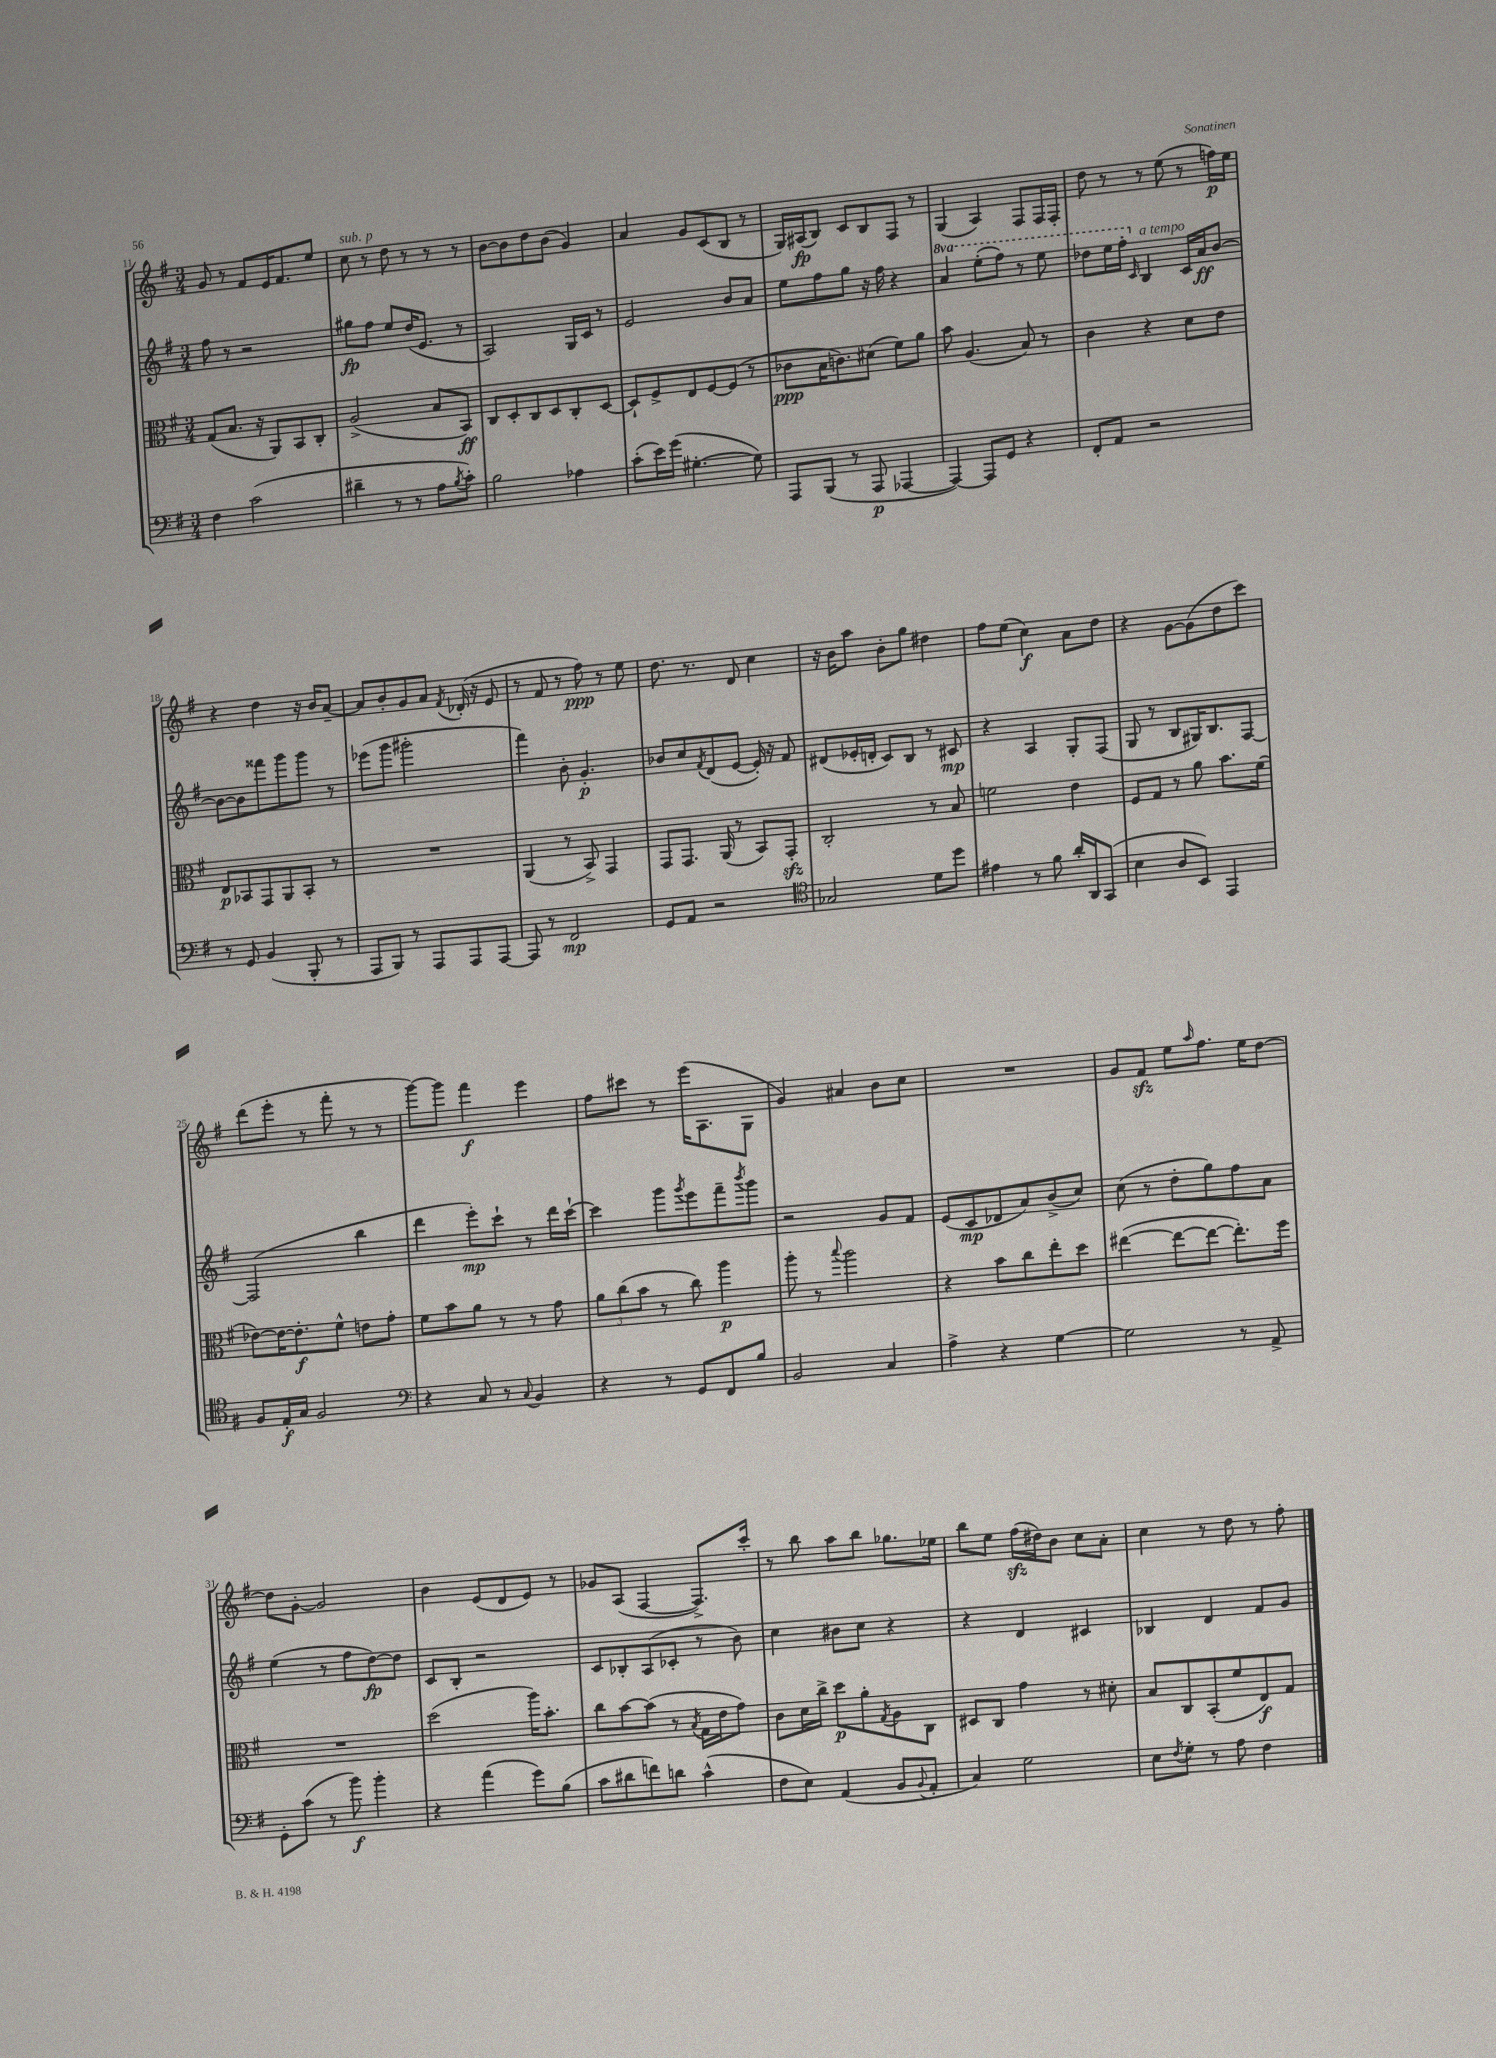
<<
\new StaffGroup <<
\new Staff = "s0" {
    \clef treble \key g \major \numericTimeSignature \time 3/4
    g'8 r8 fis'8 e'16 fis'8. e''8 |
    c''8^\markup { \italic "sub. p" } r8 d''8 r8 r8 r8 |
    b'8~ b'8 d''8 b'8( g'4) |
    a'4 g'8 c'8( b8 r8 |
    g16) ais16\fp( b8) c'8 b8 fis8 r8 |
    g4( a4) fis8 fis16 fis16-. |
    d''8 r8 r8 e''8( r8 f''16\p) e''16 |
    r4 d''4 r16 b'16 a'8~-- |
    a'8 b'8-. g'8 a'8 \acciaccatura { fis'8 } des'16-.( r16 e'8 |
    r8 fis'8 r8 fis''8\ppp) r8 e''8 |
    d''8. r8. d'8 c''4 |
    r16 b'16 a''8 b'8-. g''8 dis''4 |
    fis''8 e''8( c''4\f) a'8 d''8 |
    r4 g'8~ g'8( d''8 c'''8) |
    d'''8( e'''8-. r8 fis'''8-. r8 r8 |
    g'''8~) g'''8 fis'''4\f e'''4 |
    fis''8 cis'''8 r8 e'''16( a8. g8 |
    g'4) ais'4 b'8 c''8 |
    R2. |
    g'8 fis'8\sfz e''8 \grace { a''16 } fis''8. e''16 d''8~ |
    d''8 g'8~-. g'2 |
    b'4 e'8( d'8 e'8) r8 |
    ges'8 a8( fis4~ fis8.->) c'''16-. |
    r8 b''8 a''8 b''8 ges''8. ees''16 |
    b''8 e''8 fis''16\sfz( dis''16) b'8 c''8 a'8-. |
    c''4 r8 d''8 r8 fis''8-. \bar "|." |
}
\new Staff = "s1" {
    \clef treble \key g \major \numericTimeSignature \time 3/4 \set Staff.ottavationMarkups = #ottavation-simple-ordinals
    fis''8 r8 r2 |
    gis''8\fp fis''8 e''8 d''16( e'8. r8 |
    a2) g16 c'16 r8 |
    e'2 b'8 a'8 |
    e''8 fis''8 g''8 r16 fis''16 r4 |
    \ottava #1 a''4 e'''8-.( fis'''8) r8 e'''8 |
    des'''8 e'''16 fis'''16-. \ottava #0 \grace { c'16 } b4^\markup { \italic "a tempo" } c'16 a'16\ff b'8~ |
    b'8~ b'8 fisis'''8 g'''8 g'''8 r8 |
    ees'''8( g'''8 gis'''2-. |
    fis'''4) b'8-. g'4.-.\p |
    bes'8 c''8 \acciaccatura { fis'8 } d'8( e'8~ e'16-.) r16 fis'8 |
    dis'8( ees'16-. d'16-. c'8) b8 r8 cis'8\mp |
    r4 a4 g8-. fis8( |
    g8 r8 b8 gis16) b8. fis8~ |
    fis2( b''4 |
    d'''4 e'''8-.\mp) c'''8-! r8 d'''16 c'''16~-! |
    c'''4 g'''8 \acciaccatura { g'''8 } e'''8 fis'''8-- \acciaccatura { b'''8 } g'''8 |
    r2 g'8 fis'8 |
    e'8( c'8\mp des'8 a'8) b'8->( c''8) |
    c''8( r8 d''8-. g''8) fis''8 a'8 |
    e''4( r8 fis''8 d''8~\fp) d''8 |
    c'8 b8-. r2 |
    c'8 bes8-. a8( ces'8-. r8 b'8) |
    c''4 bis'8 c''8 r4 |
    r4 d'4 cis'4 |
    bes4 d'4 fis'8 g'8 \bar "|." |
}
\new Staff = "s2" {
    \clef alto \key g \major \numericTimeSignature \time 3/4
    g8( b8. r16 a,8) b,8 c8-. |
    a2->( b8 b,8\ff) |
    c8 d8-. c8 d8 c8-. d8~ |
    d8-! fis8-> e8 fis8~ fis8( r8 |
    ces'8\ppp b16 c'8.) dis'8( fis'8) a'8 |
    b'8 a4.( b8) r8 |
    c'4 r4 d'8 e'8 |
    e8\p bes,8 g,8 a,8 bes,8-. r8 |
    R2. |
    a,4( r8 b,8->) g,4 |
    g,8 g,8. a,16( r8 b,8) g,8-.\sfz |
    c2-. r8 b8 |
    f'2 e'4 |
    fis8 g8 r8 a'8 b'8. fis'16( |
    ees'8~) ees'16~ ees'8.-.\f fis'8-^ e'8 g'8-. |
    fis'8 b'8 a'8 r8 r8 g'8 |
    \tuplet 3/2 { a'8 c''8( b'8 } r8 c''8) a''4\p |
    a''8-. r8 \appoggiatura { b''8 } a''2 |
    r4 b'8 c''8 e''8-. d''8 |
    eis''4~( eis''8~ eis''8~ eis''8.-.) fis''16 |
    R2. |
    d''2( a''16) b'8.-. |
    c''8 b'8~ b'8( r8 \acciaccatura { b8 } g16 e'16 g'8) |
    c'8 d'16 c''16-> d''8\p a'8-. \acciaccatura { g8 } a8 c8 |
    dis8 c8 g'4 r8 dis'8-. |
    b8 c8 b,8-.( fis'8 e8\f) g8 \bar "|." |
}
\new Staff = "s3" {
    \clef bass \key g \major \numericTimeSignature \time 3/4
    fis4 c'2( |
    dis'4-- r8 r8 a8 \acciaccatura { b8 } c'8-.) |
    b2 aes4 |
    c'8-.( e'16) g'16( gis4.~-. gis8) |
    a,,8 b,,8( r8 a,,8\p aes,,4~ |
    aes,,4~) aes,,8 g,8 r4 |
    fis,8-. a,8 r2 |
    r8 g,8 b,4( b,,8-. r8 |
    a,,8 b,,8) r8 a,,8 a,,8 a,,8~ |
    a,,8 r8 fis,2\mp |
    g,8 a,8 r2 |
    \clef tenor ges2 d'8 d''8 |
    eis'4 r8 fis'8 a'16-. a,16 g,8( |
    b4 a8 b,8) e,4 |
    fis8 e16-.\f g16 fis2 |
    \clef bass r4 c8 r8 \appoggiatura { c8 } b,4 |
    r4 r8 g,8 fis,8 b8 |
    b,2 c4 |
    a4-> r4 g4~ |
    g2 r8 a,8-> |
    g,8-. c'8( r8 b'8\f) b'4-. |
    r4 a'4( g'8) b8( |
    c'8 dis'8 f'8) d'8 c'4-^( |
    fis8 e8) a,4( b,8 \appoggiatura { b,8 } a,8-. |
    c4) g2 |
    e8 \acciaccatura { fis8 } g8-. r8 a8 fis4 \bar "|." |
}
>>
>>
\layout { \context { \Score currentBarNumber = #11 } }
